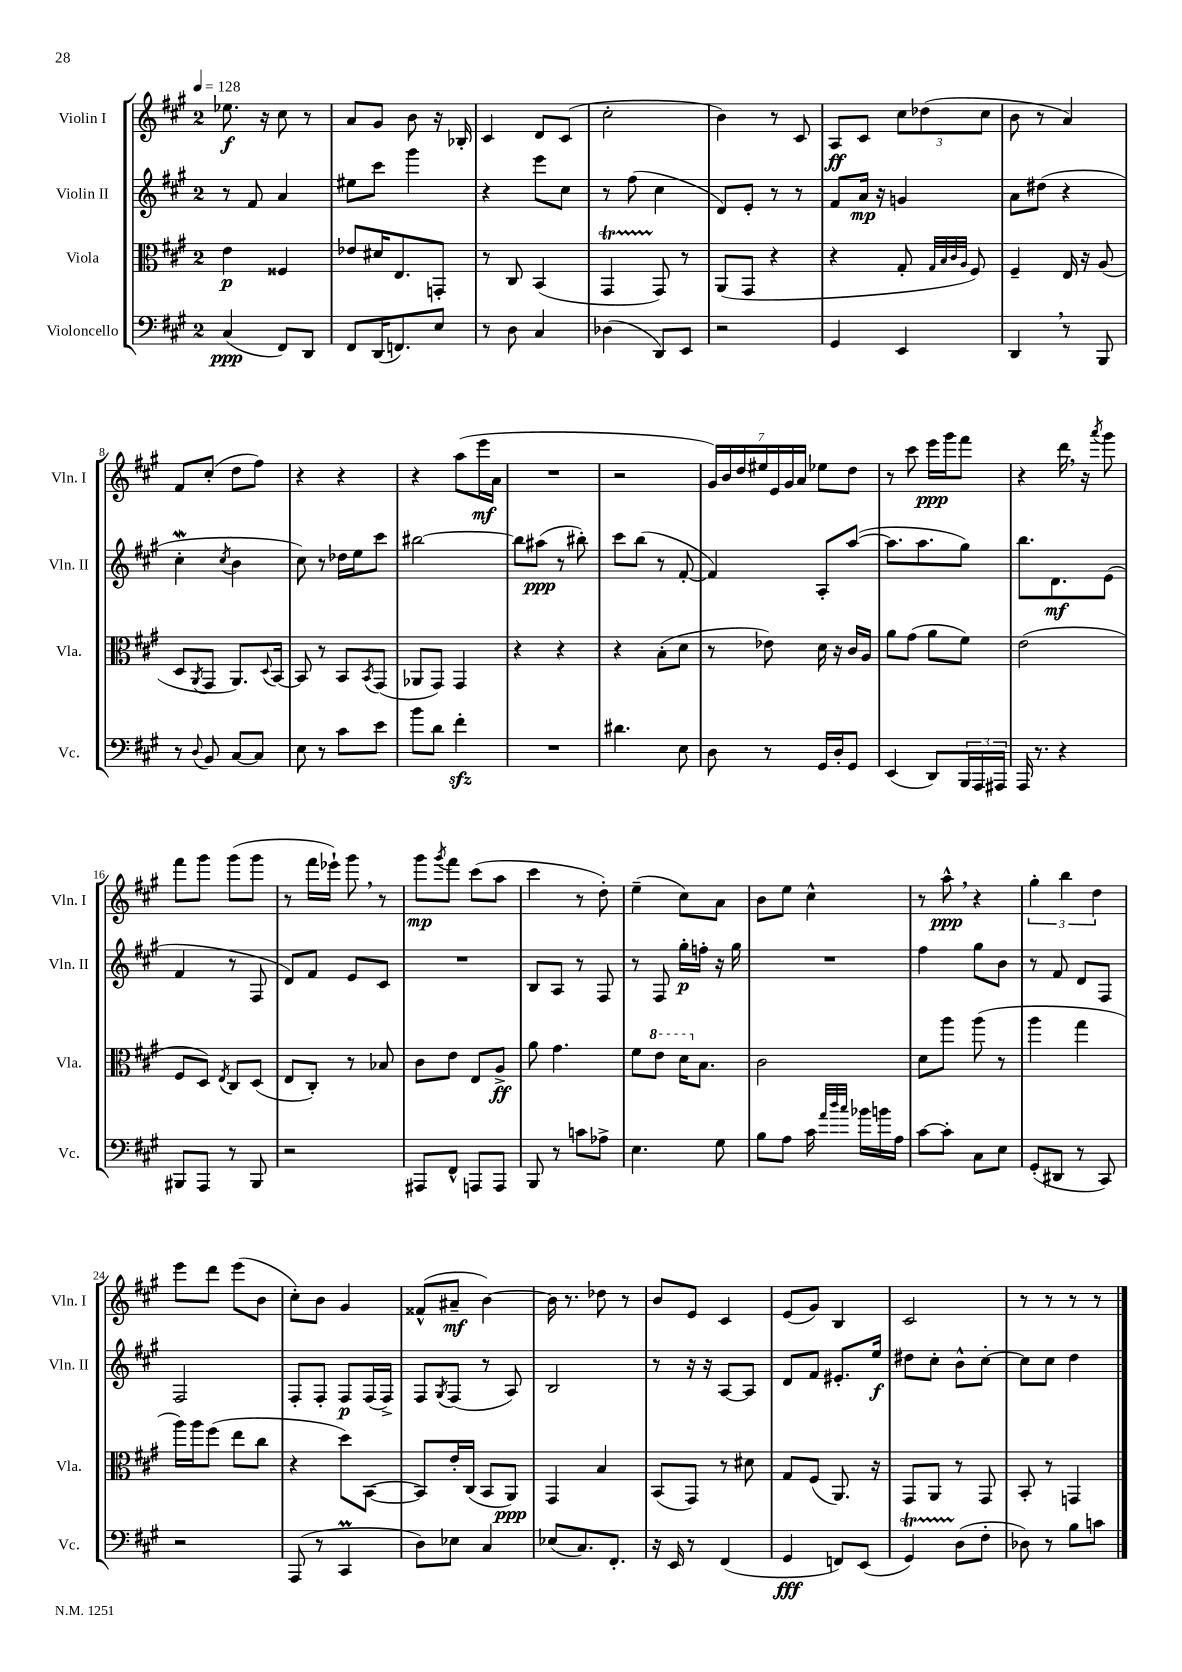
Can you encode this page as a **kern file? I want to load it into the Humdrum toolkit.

**kern	**kern	**kern	**kern
*staff4	*staff3	*staff2	*staff1
*clefF4	*clefC3	*clefG2	*clefG2
*k[f#c#g#]	*k[f#c#g#]	*k[f#c#g#]	*k[f#c#g#]
*M2/4	*M2/4	*M2/4	*M2/4
*MM128	*MM128	*MM128	*MM128
(4C#/	4e\	8r	8.ee-\
.	.	8f#/	.
.	.	.	16r
8FF#/L)	4F##/	4a/	8cc#\
8DD/J	.	.	8r
=	=	=	=
8FF#/L	8e-/L	8ee#\L	8a/L
(16DD/K	16d#/K	8ccc#\J	8g#/J
8.FF/)	8.E/	.	.
.	.	4ggg#\	8b\
8E/J	8GG'/J	.	16r
.	.	.	16B-'/
=	=	=	=
8r	8r	4r	4c#/
8D\	8C#/	.	.
4C#/	(4BB/	8eee\L	8d/L
.	.	8cc#\J	(8c#/J
=	=	=	=
(4D-\	4GG#/	8r	2cc#'\
.	.	(8ff#\	.
8DD/L)	8GG#/)	4cc#\	.
8EE/J	8r	.	.
=	=	=	=
2r	(8AA/L	8d/L)	4b\)
.	8GG#/J	8e'/J	.
.	4r	8r	8r
.	.	8r	8c#/
=	=	=	=
4GG#/	4r	8f#/L	8A/L
.	.	16a/Jk	8c#/J
.	.	16r	.
4EE/	8G#'/	4g/	12cc#\L
.	.	.	(12dd-\
.	32qqG#/LLL	.	.
.	32qqB/	.	.
.	32qqc#/	.	.
.	32qqA/JJJ	.	.
.	8F#/)	.	.
.	.	.	12cc#\J
=	=	=	=
4DD/	4F#~/	8a\L	8b\
.	.	(8dd#\J	8r
8r	16E/	4r	4a/)
.	16r	.	.
8BBB/	(8A/	.	.
=	=	=	=
8r	8D/L	4cc#'\	8f#/L
8qqD/	8qAA/	.	.
8BB/	8GG#/J	.	(8cc#'/J
.	.	8qcc#/	.
[8C#/L	8.AA/L)	4b\	8dd\L
8C#/]J	.	.	8ff#\J)
.	8qqD/	.	.
.	[16BB/Jk	.	.
=	=	=	=
8E\	8BB/]	8cc#\)	4r
8r	8r	8r	.
8c#\L	8BB/L	16dd-\LL	4r
.	.	16ee\J	.
.	8qBB/	.	.
8e\J	(8GG#/J	8ccc#\J	.
=	=	=	=
8b\L	8AA-/L	[2bb#\	4r
8d\J	8GG#/J)	.	.
4f#'\	4GG#/	.	(8aa\L
.	.	.	16eee\L
.	.	.	16a\JJ
=	=	=	=
2r	4r	8bb#\]L	2r
.	.	(8aa#\J	.
.	4r	8r	.
.	.	8bb#'\)	.
=	=	=	=
4.d#\	4r	8ccc#\L	2r
.	.	(8bb\J	.
.	(8B'\L	8r	.
8E\	8d\J	[8f#'/	.
=	=	=	=
8D\	8r	4f#/])	28g#/LL)
.	.	.	28b/
.	.	.	28dd/
.	.	.	28ee#/
8r	8e-\)	.	.
.	.	.	28e/
.	.	.	28g#/
.	.	.	28a/JJ
16GG#/LL	16d\	8A'/L	8ee-\L
16D'/J	16r	.	.
8GG#/J	16c#/LL	([8aa/J	8dd\J
.	16A/JJ	.	.
=	=	=	=
(4EE/	8a\L	8.aa\]L	8r
.	(8g#\J	.	8ccc#\
.	.	8.aa\	.
8DD/L)	8a\L	.	16eee\LL
.	.	.	16ggg#\J
24BBB/L	8f#\J)	8gg#\J)	8fff#\J
24AAA/	.	.	.
24AAA#/JJ	.	.	.
=	=	=	=
16AAA/	(2e\	8.bb\L	4r
8.r	.	.	.
.	.	8.d\	.
4r	.	.	16ddd\
.	.	.	16r
.	.	.	8qaaa/
.	.	(8e\J	8ggg#\
=	=	=	=
8BBB#/L	8F#/L	4f#/	8fff#\L
8AAA/J	8D/J)	.	8ggg#\J
.	8qE/	.	.
8r	8C#/L	8r	(8ggg#\L
8BBB#/	(8D/J	8F#/	8ggg#\J
=	=	=	=
2r	8E/L	8d/L)	8r
.	8C#'/J)	8f#/J	16fff#\LL
.	.	.	16eee-`\JJ)
.	8r	8e/L	8ggg#\
.	8B-/	8c#/J	8r
=	=	=	=
8AAA#/L	8c#\L	2r	8ggg#\L
.	.	.	8qggg#/
8FF#^^/J	8e\J	.	8fff#\J
8AAA/L	8E/L	.	(8ccc#\L
8AAA/J	8A^/J	.	8aa\J
=	=	=	=
8BBB/	8a\	8B/L	4ccc#\
8r	4.g#\	8A/J	.
8c\L	.	8r	8r
8A-^\J	.	8F#/	8dd'\)
=	=	=	=
4.E\	8f#\L	8r	(4ee~\
.	8ee\J	8F#/	.
.	16dd\LK	16gg#'\LL	8cc#\L)
.	8.B\J	16ff'\JJ	.
8G#\	.	16r	8a\J
.	.	16gg#\	.
=	=	=	=
8B\L	2c#\	2r	8b\L
8A\J	.	.	8ee\J
16c#\	.	.	4cc#^^\
32qqa/LLL	.	.	.
32qqdd/	.	.	.
32qqcc#/JJJ	.	.	.
16b-\LL	.	.	.
16b\	.	.	.
16A\JJ	.	.	.
=	=	=	=
[8c#\L	8d\L	4ff#\	8r
8c#'\]J	8aa\J	.	8aa^^\
8C#\L	(8aa\	8gg#\L	4r
8E\J	8r	8b\J	.
=	=	=	=
(8GG#'/L	4aa\	8r	6gg#'\
8DD#/J	.	8f#/	.
.	.	.	6bb\
8r	4gg#\	8d/L	.
.	.	.	6dd\
8CC#/)	.	8F#/J	.
=	=	=	=
2r	16aa\LL)	2F#/	8eee\L
.	16aa\J	.	.
.	(8ff#\J	.	8ddd\J
.	8ee\L	.	(8eee\L
.	8cc#\J	.	8b\J
=	=	=	=
(8AAA/	4r	8F#'/L	8cc#'\L)
8r	.	8F#'/J	8b\J
4CC#/	8dd\L)	8F#/L	4g#/
.	([8BB\J	(16F#/L	.
.	.	16F#^/JJ)	.
=	=	=	=
8D\L)	8BB/]L)	8F#/L	(8f##^^/L
.	.	8qG#/	.
8E-\J	16e'/L	(8F#/J	8a#~/J
.	(16C#/JJ	.	.
4C#/	8BB/L	8r	[4b\)
.	8AA/J)	8A/)	.
=	=	=	=
(8E-/L	4GG#/	2B/	16b\]
.	.	.	8.r
8.C#/)	.	.	.
.	4B/	.	8dd-\
8.FF#'/J	.	.	.
.	.	.	8r
=	=	=	=
16r	(8BB/L	8r	8b/L
16EE/	.	.	.
8r	8GG#/J)	16r	8e/J
.	.	16r	.
(4FF#/	8r	[8A/L	4c#/
.	8d#\	8A/]J	.
=	=	=	=
4GG#/	8G#/L	8d/L	(8e/L
.	(8F#/J	8f#/J	8g#/J)
8FF/L)	8.AA/)	8.e#'/L	4B/
(8EE/J	.	.	.
.	16r	16ee/Jk	.
=	=	=	=
4GG#/)	8GG#/L	8dd#\L	2c#/
.	8AA/J	8cc#'\J	.
(8D\L	8r	8b^^\L	.
8F#'\J	8GG#/	[8cc#'\J	.
=	=	=	=
8D-\)	8BB'/	8cc#\]L	8r
8r	8r	8cc#\J	8r
8B\L	4GG/	4dd\	8r
8c\J	.	.	8r
==	==	==	==
*-	*-	*-	*-
